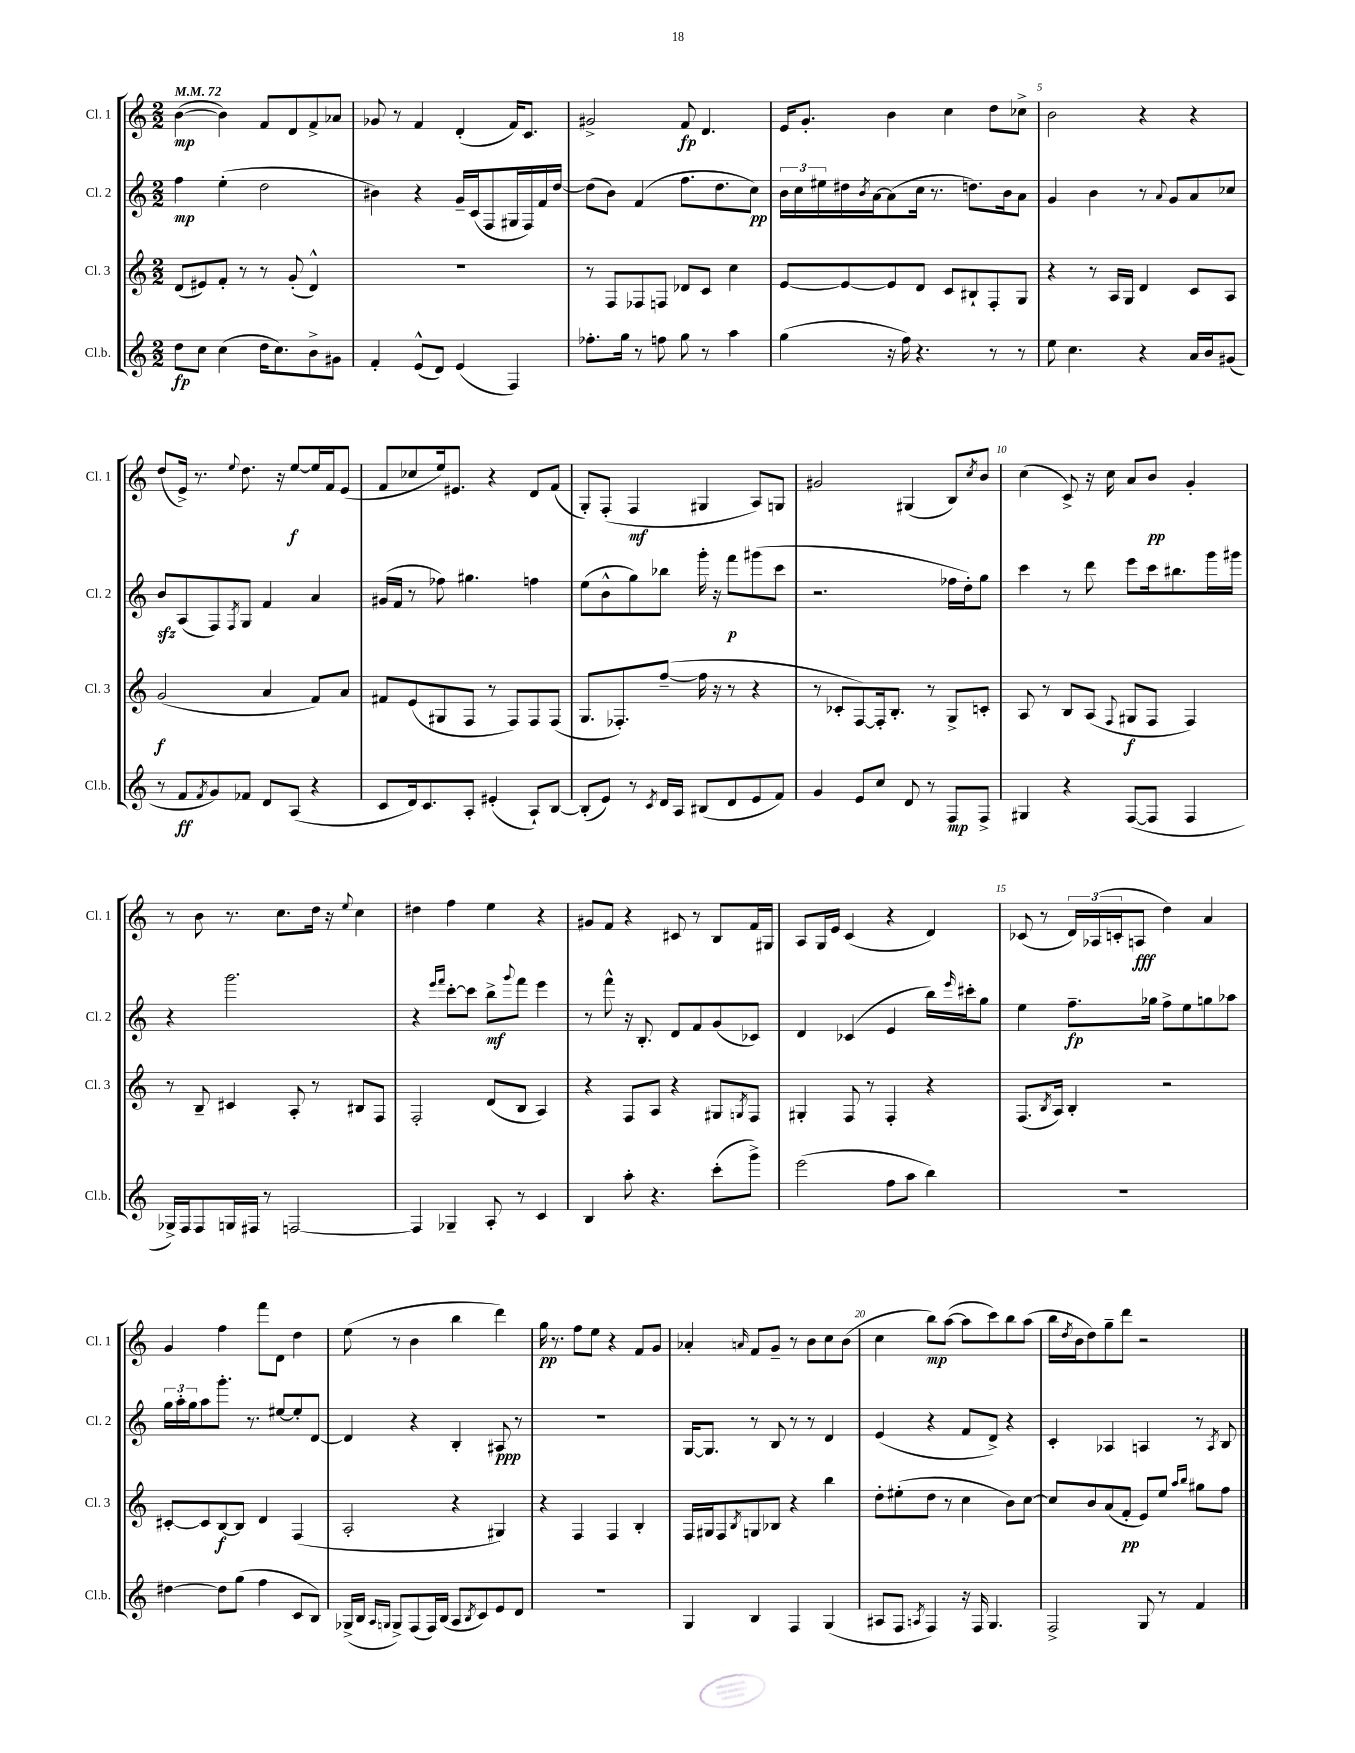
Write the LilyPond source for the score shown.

<<
\new StaffGroup <<
\new Staff = "s0" \with { instrumentName = "Cl. 1" shortInstrumentName = "Cl. 1" } {
    \clef treble \key c \major \numericTimeSignature \time 2/2 \tempo 4 = 72
    b'4~\mp( b'4) f'8 d'8 f'8-> aes'8 |
    ges'8 r8 f'4 d'4-.( f'16) c'8. |
    gis'2-> f'8\fp d'4. |
    e'16 g'8.-. b'4 c''4 d''8 ces''8-> |
    b'2 r4 r4 |
    d''8( e'16->) r8. \appoggiatura { e''8 } d''8. r16 e''8~\f e''16 f'16 e'8( |
    f'8 ces''8 e''16) eis'8. r4 d'8 f'8( |
    g8-.) f8-.( f4\mf gis4 a8) g8 |
    gis'2 gis4( b8) \acciaccatura { c''8 } b'8 |
    c''4( c'8->) r16 c''16 a'8 b'8\pp g'4-. |
    r8 b'8 r8. c''8. d''16 r16 \appoggiatura { e''8 } c''4 |
    dis''4 f''4 e''4 r4 |
    gis'8 f'8 r4 cis'8 r8 b8 f'16 gis16 |
    a8 g16 e'16 c'4( r4 d'4) |
    ces'8( r8 \tuplet 3/2 { d'16) aes16( c'16-. } a8\fff d''4) a'4 |
    g'4 f''4 f'''8 d'8 d''4 |
    e''8( r8 b'4 b''4 d'''4) |
    g''16\pp r8. f''8 e''8 r4 f'8 g'8 |
    aes'4-. \grace { a'16 } f'8 g'8-- r8 b'8 c''8 b'8( |
    c''4 b''8\mp) a''8~( a''8 c'''8) b''8 a''8( |
    b''16 \acciaccatura { d''8 } b'16 d''8) g''8-- d'''8 r2 \bar "|." |
}
\new Staff = "s1" \with { instrumentName = "Cl. 2" shortInstrumentName = "Cl. 2" } {
    \clef treble \key c \major \numericTimeSignature \time 2/2
    f''4\mp e''4-.( d''2 |
    bis'4) r4 g'16-- c'16( f8 gis16 f16) f'16 d''16~ |
    d''8( b'8) f'4( f''8. d''8. c''8\pp) |
    \tuplet 3/2 { b'16 c''16 eis''16 } dis''16 \acciaccatura { b'8 } a'16~ a'8( c''16 r8. d''8.) b'16 a'8 |
    g'4 b'4 r8 \appoggiatura { a'8 } g'8 a'8 ces''8 |
    b'8\sfz a8( f8) \acciaccatura { f8 } g8 f'4 a'4 |
    gis'16( f'16 r8 fes''8) gis''4. f''4 |
    e''8( b'8-^ g''8) bes''8 g'''16-. r16 f'''8\p gis'''8( c'''8 |
    r2. fes''16 d''16-.) g''8 |
    c'''4 r8 d'''8 e'''8 c'''16 bis''8. g'''16 gis'''16 |
    r4 g'''2. |
    r4 \grace { e'''16 f'''16 } c'''8~-. c'''8 b''8->\mf \appoggiatura { g'''8 } f'''8 e'''4 |
    r8 f'''8-^ r16 b8.-. d'8 f'8 g'8( ces'8) |
    d'4 ces'4( e'4 b''16) \grace { e'''16 } cis'''16-. g''8 |
    e''4 f''8.--\fp ges''16 f''8-> e''8 g''8 aes''8 |
    \tuplet 3/2 { g''16 a''16-. g''16 } a''8 g'''8.-. r8. eis''8~ eis''8-. d'8~ |
    d'4 r4 b4-. ais8\ppp r8 |
    R1 |
    g16~ g8. r8 b8 r8 r8 d'4 |
    e'4( r4 f'8 d'8->) r4 |
    c'4-. aes4 a4 r8 \acciaccatura { a8 } b8 \bar "|." |
}
\new Staff = "s2" \with { instrumentName = "Cl. 3" shortInstrumentName = "Cl. 3" } {
    \clef treble \key c \major \numericTimeSignature \time 2/2
    d'8( eis'8) f'8-. r8 r8 g'8-.( d'4-^) |
    R1 |
    r8 f8 fes8 f8 des'8 c'8 c''4 |
    e'8~ e'8~ e'8 d'8 c'8 bis8-! f8-. g8 |
    r4 r8 a16 g16 d'4 c'8 a8 |
    g'2\f( a'4 f'8) a'8 |
    fis'8 e'8( gis8 f8 r8 f8) f8 f8( |
    g8. fes8.-.) f''8~--( f''16 r16 r8 r4 |
    r8 ces'8-. f8~) f16-. b8.-. r8 g8-> c'8-. |
    a8 r8 b8 a8( \appoggiatura { f8 } gis8\f f8 f4) |
    r8 b8-- cis'4 a8-. r8 bis8 f8 |
    f2-. d'8( b8 a4) |
    r4 f8 a8 r4 gis8 \acciaccatura { g8 } f8 |
    gis4-. f8 r8 f4-. r4 |
    f8.( \acciaccatura { b8 } a16) b4-. r2 |
    cis'8~-. cis'8 b8~\f b8 d'4 f4( |
    a2-. r4 gis4) |
    r4 f4 f4 b4-. |
    f16 gis16 f8 \acciaccatura { b8 } g8 bes8 r4 b''4 |
    d''8-. eis''8-.( d''8 r8 c''4 b'8) c''8~ |
    c''8 b'8 a'8( f'8-.\pp e'8) e''8 \grace { a''16 b''16 } gis''8 f''8 \bar "|." |
}
\new Staff = "s3" \with { instrumentName = "Cl.b." shortInstrumentName = "Cl.b." } {
    \clef treble \key c \major \numericTimeSignature \time 2/2
    d''8\fp c''8 c''4( d''16 c''8.) b'8-> gis'8 |
    f'4-. e'8-^( d'8) e'4( f4) |
    fes''8.-. g''16 r8 f''8 g''8 r8 a''4 |
    g''4( r16 f''16) r4. r8 r8 |
    e''8 c''4. r4 a'16 b'16 gis'8( |
    r8 f'8\ff \acciaccatura { f'8 } g'8) fes'8 d'8 a8( r4 |
    c'8 d'16) c'8. a8-. eis'4-.( a8-!) b8~ |
    b8-.( e'8) r8 \acciaccatura { c'8 } d'16 a16 bis8( d'8 e'8 f'8) |
    g'4 e'8 c''8 d'8 r8 f8\mp f8-> |
    gis4 r4 f8~( f8 f4 |
    ges16->) f16 f8 g16 fis16 r8 f2~ |
    f4 ges4-- a8-. r8 c'4 |
    b4 a''8-. r4. c'''8-.( g'''8->) |
    e'''2( f''8 a''8 b''4) |
    R1 |
    dis''4~ dis''8 g''8( f''4 c'8 b8) |
    ges16->( b16 \grace { a16 g16 } g8->) f8( f16) b16( a8 \acciaccatura { b8 } c'8) e'8 d'8 |
    R1 |
    g4 b4 f4 g4( |
    ais8 f8 \acciaccatura { a8 } f4) r16 f16 g4. |
    f2-> g8 r8 f'4 \bar "|." |
}
>>
>>
\layout { \context { \Score \override BarNumber.break-visibility = ##(#f #t #t) barNumberVisibility = #(every-nth-bar-number-visible 5) } }
